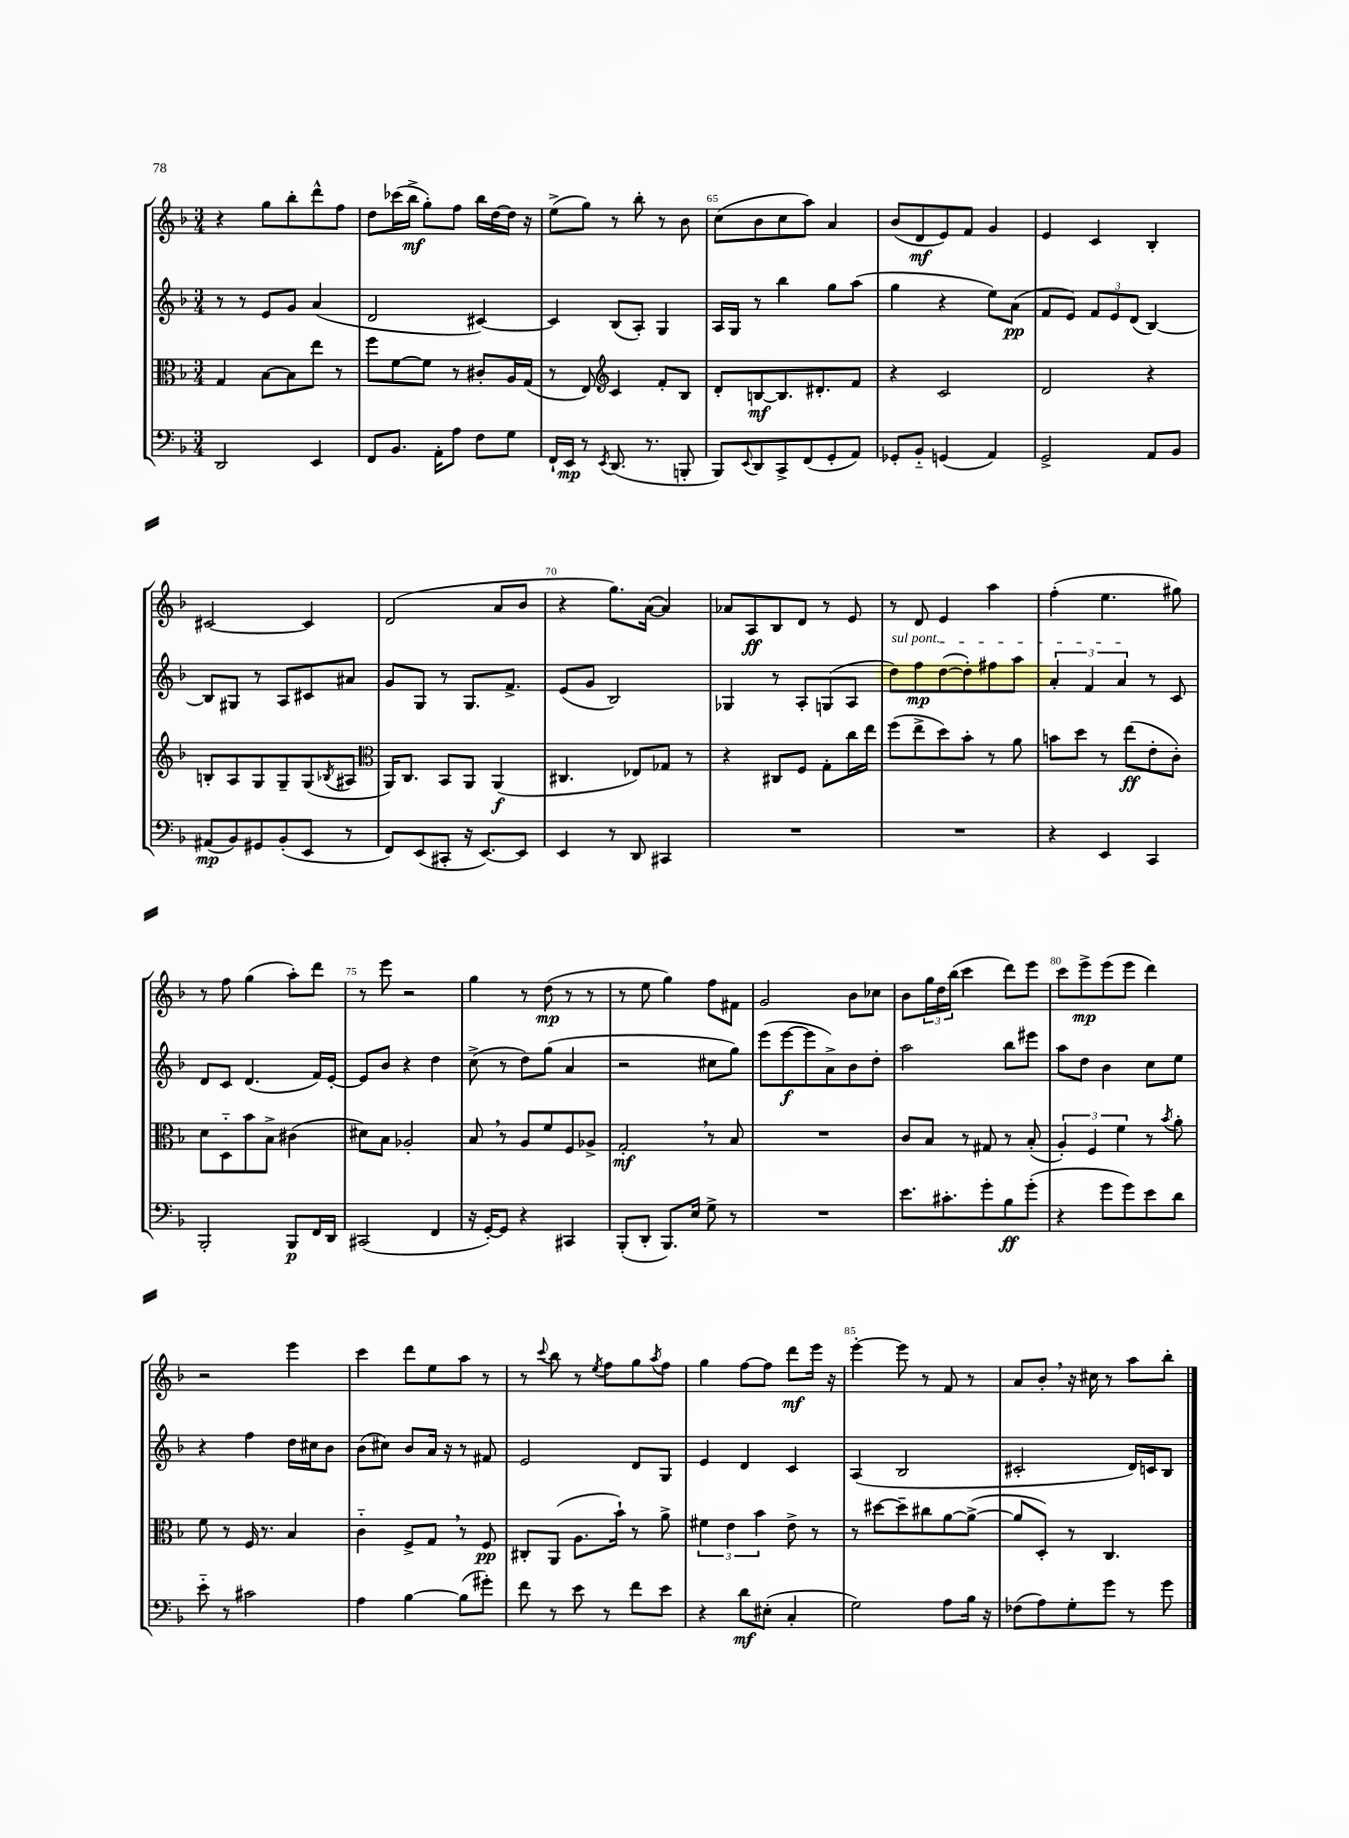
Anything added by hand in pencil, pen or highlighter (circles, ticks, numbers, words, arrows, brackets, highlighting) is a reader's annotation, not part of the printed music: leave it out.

**kern	**kern	**kern	**kern
*staff4	*staff3	*staff2	*staff1
*clefF4	*clefC3	*clefG2	*clefG2
*k[b-]	*k[b-]	*k[b-]	*k[b-]
*M3/4	*M3/4	*M3/4	*M3/4
2DD	4G	8r	4r
.	.	8r	.
.	[8B-	8e	8gg
.	8B-]	8g	8bb-'
4EE	8ee	(4a	8ddd^^
.	8r	.	8ff
=	=	=	=
8FF	8ff	2d	8dd
8.BB-	[8f	.	(16ccc-
.	.	.	16bb-^
.	8f]	.	8gg')
16AA'	.	.	.
8A	8r	.	8ff
8F	8c#'	[4c#)	16bb-
.	.	.	[16dd
8G	16A	.	16dd]
.	(16G	.	16r
=	=	=	=
16FF`	8r	4c#]	(8ee^
16EE	.	.	.
8r	8E)	.	8gg)
*	*clefG2	*	*
8qEE	.	.	.
(8.DD	4c	(8B-	8r
.	.	8A')	8bb-'
8.r	.	.	.
.	8f'	4G	8r
8BBB'	8B-	.	8b-
=	=	=	=
8BBB-)	8d'	16A	(8cc
.	.	16G	.
8qqEE	.	.	.
8DD	[8B	8r	8b-
8CC^	8.B]	4bb-	8cc
(8FF	.	.	8aa)
.	8.d#'	.	.
8GG'	.	8gg	4a
8AA)	8f	(8aa	.
=	=	=	=
8GG-'	4r	4gg	(8b-
8BB-'~	.	.	8d
(4GG	2c	4r	8e)
.	.	.	8f
4AA)	.	8ee)	4g
.	.	(8a	.
=	=	=	=
2GG^	2d	8f	4e
.	.	8e)	.
.	.	12f	4c
.	.	12e	.
.	.	(12d	.
8AA	4r	[4B-)	4B-'
8BB-	.	.	.
=	=	=	=
(8AA#	8B'	8B-]	[2c#
8BB-)	8A	8G#	.
8GG#	8G	8r	.
(8BB-'	8G~	8A	.
8EE	(8G	8c#	4c#]
.	8qB-	.	.
8r	8A#	8a#	.
=	=	=	=
*	*clefC3	*	*
8FF)	16AA)	8g	(2d
.	8.C	.	.
(8EE	.	8G	.
8CC#'	8BB-	8r	.
16r	8AA	8.G	.
[8.EE)	.	.	.
.	(4AA	.	8a
.	.	8.f^	.
8EE]	.	.	8b-
=	=	=	=
4EE	4.C#	(8e	4r
.	.	8g	.
8r	.	2B-)	8.gg)
8DD	8E-)	.	.
.	.	.	([16a
4CC#	8G-	.	4a])
.	8r	.	.
=	=	=	=
2.r	4r	4G-	8a-
.	.	.	8A
.	8C#	8r	8B-
.	8F	8A'	8d
.	8G'	(8G	8r
.	16cc	8A	8e
.	16ee	.	.
=	=	=	=
2.r	(8ff	8dd)	8r
.	8ee^	8ff	8d
.	8dd)	([8dd	4e
.	8b-'	8dd'])	.
.	8r	8ff#	4aa
.	8a	8aa	.
=	=	=	=
4r	8b	6a'	(4ff'
.	8dd	.	.
.	.	6f	.
4EE	8r	.	4.ee
.	.	6a	.
.	(8ee	.	.
4CC	8e'	8r	.
.	8c')	8c	8gg#)
=	=	=	=
2BBB-'	8d	8d	8r
.	8D'~	8c	8ff
.	8b-	(4.d	(4gg
.	8B-^	.	.
8BBB-	(4c#	.	8aa')
16FF	.	16f)	8ddd
16DD	.	[16e'	.
=	=	=	=
(2CC#	8d#)	8e]	8r
.	8B-	8b-	8eee
.	2A-'	4r	2r
4FF	.	4dd	.
=	=	=	=
16r	8B-	(8cc^	4gg
[16GG')	.	.	.
8GG]	8r	8r	.
4r	8A	8dd)	8r
.	8f	(8gg	(8dd
4CC#	8F	4a	8r
.	8A-^	.	8r
=	=	=	=
(8BBB-'	2G'	2r	8r
8DD'	.	.	8ee
8.BBB-)	.	.	4gg)
16E	.	.	.
8G^	8r	8cc#	8ff
8r	8B-	8gg)	8f#
=	=	=	=
2.r	2.r	(8eee	2g
.	.	[8eee	.
.	.	8eee]	.
.	.	8a^)	.
.	.	8b-	8b-
.	.	8dd'	8cc-
=	=	=	=
8.e	8c	2aa	8b-
.	8B-	.	24gg
.	.	.	24dd
8.c#'	.	.	.
.	.	.	(24bb-
.	8r	.	4ccc
8g'	8G#	.	.
8B-	8r	8bb-	8ddd)
(8g'	(8B-'	8eee#	8eee
=	=	=	=
4r	6A')	8aa	8ccc
.	.	8dd	8eee^
.	6F	.	.
8g	.	4b-	(8eee
.	6f	.	.
8g)	.	.	8eee
8e	8r	8cc	4ddd)
.	8qb-	.	.
8d	8a'	8ee	.
=	=	=	=
8e'~	8f	4r	2r
8r	8r	.	.
2c#	16F	4ff	.
.	8.r	.	.
.	4B-	16dd	4eee
.	.	16cc#	.
.	.	8b-	.
=	=	=	=
4A	4c'~	(8b-	4ccc
.	.	8cc#)	.
[4B-	8F^	8b-	8ddd
.	8G	16a	8ee
.	.	16r	.
(8B-]	8r	8r	8aa
8g#')	8F	8f#	8r
=	=	=	=
8f	8C#'	2e	8r
.	.	.	8qqccc
8r	(8AA	.	8bb-
8e	8.A	.	8r
.	.	.	8qee
8r	.	.	8ff
.	16b-`)	.	.
8f	8r	8d	8gg
.	.	.	8qaa
8e	8a^	8G	8ff
=	=	=	=
4r	6f#	4e	4gg
.	6e	.	.
8d	.	4d	[8ff
.	6b-	.	.
(8E#'	.	.	8ff]
4C'	8e^	4c	8ddd
.	8r	.	16eee
.	.	.	16r
=	=	=	=
2G)	8r	(4A	[4eee'
.	[8dd#	.	.
.	8dd#~]	2B-	8eee]
.	8cc#	.	8r
8A	[8a	.	8f
16B-	(8a^_	.	8r
16r	.	.	.
=	=	=	=
(8F-	8a]	2c#'	8a
8A)	8D')	.	8b-'
8G'	8r	.	16r
.	.	.	16cc#
8g	4.C	.	8r
8r	.	16d)	8aa
.	.	16c	.
8g	.	8B-	8bb-'
==	==	==	==
*-	*-	*-	*-
